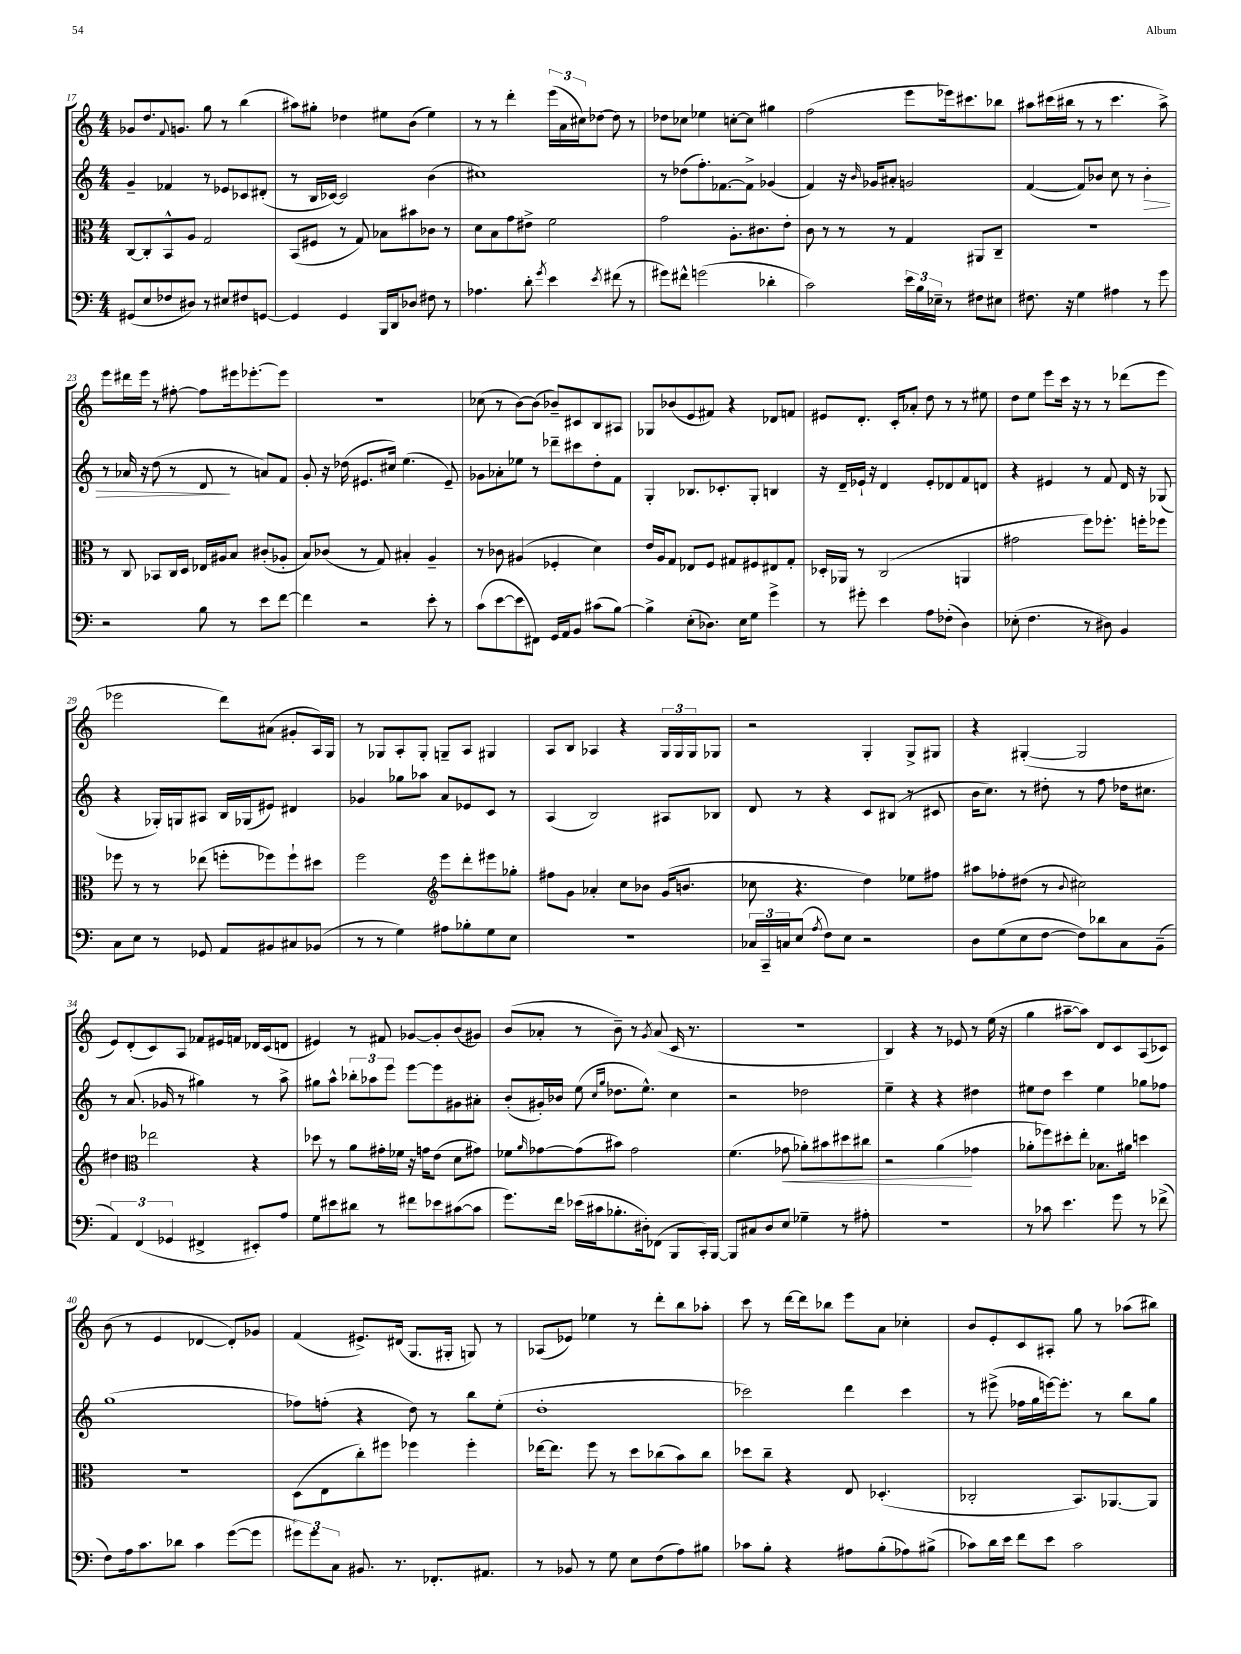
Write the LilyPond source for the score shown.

<<
\new StaffGroup <<
\new Staff = "s0" {
    \clef treble \key c \major \numericTimeSignature \time 4/4
    ges'8 d''8. \appoggiatura { f'8 } g'8. g''8 r8 b''4( |
    ais''8) gis''8-. des''4 eis''8 b'8( eis''4) |
    r8 r8 d'''4-. \tuplet 3/2 { e'''16( a'16 cis''16) } des''8~ des''8 r8 |
    des''8 ces''8 ees''4 c''8~-. c''8 gis''4 |
    f''2( e'''8 ees'''16) cis'''8. bes''8 |
    ais''8 cis'''16( bis''16 r8 r8 cis'''4. ais''8->) |
    e'''8 dis'''16 e'''16 r8 fis''8~-. fis''8 eis'''16 ees'''8.~-. ees'''8 |
    R1 |
    ces''8( r8 b'8~) b'8( bes'8--) cis'8 b8 ais8 |
    ges8 bes'8( e'8 fis'8) r4 des'8 f'8 |
    eis'8 d'8.-. c'16-. aes'8-. d''8 r8 r8 eis''8 |
    d''8 e''8 e'''8 c'''16 r16 r8 r8 des'''8( e'''8 |
    ees'''2 d'''8) ais'8( gis'8-. a16) g16 |
    r8 ges8 a8-. ges8-. g8-- a8 gis4 |
    a8 b8 aes4 r4 \tuplet 3/2 { g16 g16 g16 } ges8 |
    r2 g4-. g8-> gis8 |
    r4 gis4~-.( gis2 |
    e'8) d'8-.( c'8) a8 fes'8 eis'16 f'16 des'16 c'16( d'8 |
    eis'4) r8 fis'8 ges'8~ ges'8-. b'8( gis'8) |
    b'8( aes'8-. r8 b'8--) r8 \acciaccatura { g'8 } aes'8( c'16 r8. |
    r1 |
    b4) r4 r8 ees'8 r8 e''16( r16 |
    g''4 ais''8~-- ais''8) d'8 c'8 a8( ces'8) |
    b'8( r8 e'4 des'4~ des'8-.) ges'8 |
    f'4( eis'8.->) dis'16( g8. gis16-. g8) r8 |
    aes8( ees'8) ees''4 r8 d'''8-. b''8 aes''8-. |
    c'''8 r8 d'''16~ d'''16 bes''8 e'''8 a'8 ces''4-. |
    b'8 e'8-. c'8 ais8-. g''8 r8 aes''8( bis''8) \bar "|." |
}
\new Staff = "s1" {
    \clef treble \key c \major \numericTimeSignature \time 4/4
    g'4-- fes'4 r8 ees'8 ces'8 dis'8-.( |
    r8 b16 ces'16~) ces'2 b'4( |
    cis''1) |
    r8 des''8( f''8.-.) fes'8.~ fes'8-> ges'4( |
    f'4) r16 \grace { b'16 } ges'16 ais'8-. g'2 |
    f'4~( f'8) bes'8 c''8 r8 bes'4-.\> |
    r8 aes'16 r16 d''8( r8 d'8\! r8 a'8) f'8 |
    g'8-. r16 des''16( eis'8. cis''16) e''4.( eis'8--) |
    ges'8 aes'8-. ees''8 r8 des'''8-- cis'''8 d''8-. f'8 |
    g4-. bes8. ces'8.-. g8-. b4 |
    r16 d'16-- ees'16-! r16 d'4 ees'8-. des'8 f'8 d'8 |
    r4 eis'4 r8 f'8 d'16 r16 ges8( |
    r4 ges16-.) g16 ais8 b16 ges16( eis'8) dis'4 |
    ges'4 ges''8 aes''8 a'8 ees'8 c'8 r8 |
    a4( b2) ais8 bes8 |
    d'8 r8 r4 c'8 bis8( r8 cis'8 |
    b'16 c''8.) r8 dis''8-. r8 f''8 des''16 cis''8. |
    r8 a'8.( ges'16 r8 gis''4) r8 a''8-> |
    gis''8 a''8-^ \tuplet 3/2 { bes''8-. aes''8 e'''8 } e'''8~ e'''8 gis'8 ais'8-. |
    b'8-.( gis'16-.) bes'16 e''8( \grace { c''16 g''16 } des''8. e''8.-^) c''4 |
    r2 des''2 |
    e''4-- r4 r4 dis''4 |
    eis''8 d''8 c'''4 eis''4 ges''8 fes''8 |
    g''1( |
    fes''8) f''8-.( r4 d''8) r8 b''8 e''8-.( |
    d''1-. |
    ces'''2) d'''4 ces'''4 |
    r8 eis'''8->( fes''16 g''16 e'''16~) e'''8.-. r8 b''8 g''8 \bar "|." |
}
\new Staff = "s2" {
    \clef alto \key c \major \numericTimeSignature \time 4/4
    c8~ c8-. b,8-^ a8 g2 |
    b,8( fis8 r8 g8) bes8 bis'8 ces'8 r8 |
    d'8 b8 g'8 eis'8-> f'2 |
    g'2 a8.-. cis'8. e'8-. |
    c'8 r8 r8 r8 g4 ais,8 c8-- |
    r1 |
    r8 c8 bes,8 c16 d16 ees16 ais16 b8 cis'8-.( aes8-. |
    b8) ces'8( r8 g8) bis4-. a4-- |
    r8 ces'8 ais4( fes4-. d'4) |
    e'16 a16 g8 ees8 f8 gis8 fis8 eis8 gis8-. |
    des16-. aes,16 r8 c2( a,4 |
    gis'2 f''8) fes''8.-. f''16-. fes''8 |
    fes''8 r8 r8 ees''8( f''8-. fes''8) fes''8-! dis''8 |
    f''2 \clef treble e'''8 d'''8-. eis'''8 ges''8-. |
    fis''8 g'8 aes'4-. c''8 bes'8 g'16( b'8. |
    ces''8 r4. d''4) ees''8 fis''8 |
    ais''8 fes''8-. dis''8( r8 \appoggiatura { b'8 } cis''2) |
    dis''4 \clef alto ees''2 r4 |
    des''8 r8 a'8 gis'16-. fes'16 r16 g'16 e'8( d'8 gis'8) |
    fes'8 \grace { a'16 } ges'8~ ges'8( bis'8) ges'2 |
    f'4.( ges'8\< aes'8-.) bis'8 dis''8 cis''8 |
    r2 a'4\!( ges'4 |
    aes'8-. fes''8) dis''8-. e''8-. bes8. ais'16 d''4 |
    R1 |
    d8( e8 c''8-.) fis''8 fes''4 fes''4-. |
    ees''16~ ees''8. f''8 r8 d''8 ces''8( b'8) ces''8 |
    des''8 c''8-- r4 e8 des4.-.( |
    ces2-. b,8.) aes,8.~ aes,8 \bar "|." |
}
\new Staff = "s3" {
    \clef bass \key c \major \numericTimeSignature \time 4/4
    gis,8( e8 fes8 dis8) r8 eis8 fis8 g,8~ |
    g,4 g,4 b,,16 d,16 des8 fis8 r8 |
    aes4. d'8-. \acciaccatura { g'8 } e'4 \acciaccatura { e'8 } fis'8( r8 |
    gis'8) fis'8-^ g'2( des'4-. |
    c'2) \tuplet 3/2 { e'16 b16 ees16-- } r8 fis8 eis8 |
    fis8. r16 g4 ais4 r8 g'8 |
    r2 b8 r8 e'8 f'8~ |
    f'4 r2 e'8-. r8 |
    c'8( e'8~ e'8 fis,8) g,16 a,16 b,8 cis'8( b8~) |
    b4-> e8-.( des8.) e16 g8 g'4-> |
    r8 gis'8-. e'4 a8 fes8-.( d4) |
    ees8-.( f4. r8 dis8) b,4 |
    c8 e8 r8 ges,8 a,8 bis,8 cis8 bes,8( |
    r8 r8 g4) ais8 bes8-. g8 e8 |
    R1 |
    \tuplet 3/2 { ces16 c,16-- c16 } e8( \acciaccatura { a8 } f8) e8 r2 |
    d8 g8( e8 f8~ f8) des'8 c8 b,8--( |
    \tuplet 3/2 { a,4) f,4( ges,4 } fis,4-> eis,8-.) a8 |
    g8 eis'8 dis'8 r8 fis'8 ees'8 cis'8~( cis'8 |
    g'8.) f'16 ees'16( cis'16 bes8.-. dis16-.) fes,8( b,,8 c,16-.) b,,16~ |
    b,,8 cis8 d8 e8 ges4-- r8 ais8-. |
    R1 |
    r8 ces'8 e'4. g'8 r8 fes'8->( |
    f8) a16 c'8. des'8 c'4 g'8~( g'8 |
    \tuplet 3/2 { gis'8) gis'8 c8 } bis,8. r8. fes,8.-. ais,8. |
    r8 bes,8 r8 g8 e8 f8( a8) bis8 |
    ces'8 b8-. r4 ais8 b8-.( aes8) bis8->( |
    ces'8) d'16 e'16 f'8 e'8 ces'2 \bar "|." |
}
>>
>>
\layout { \context { \Score currentBarNumber = #17 } }
